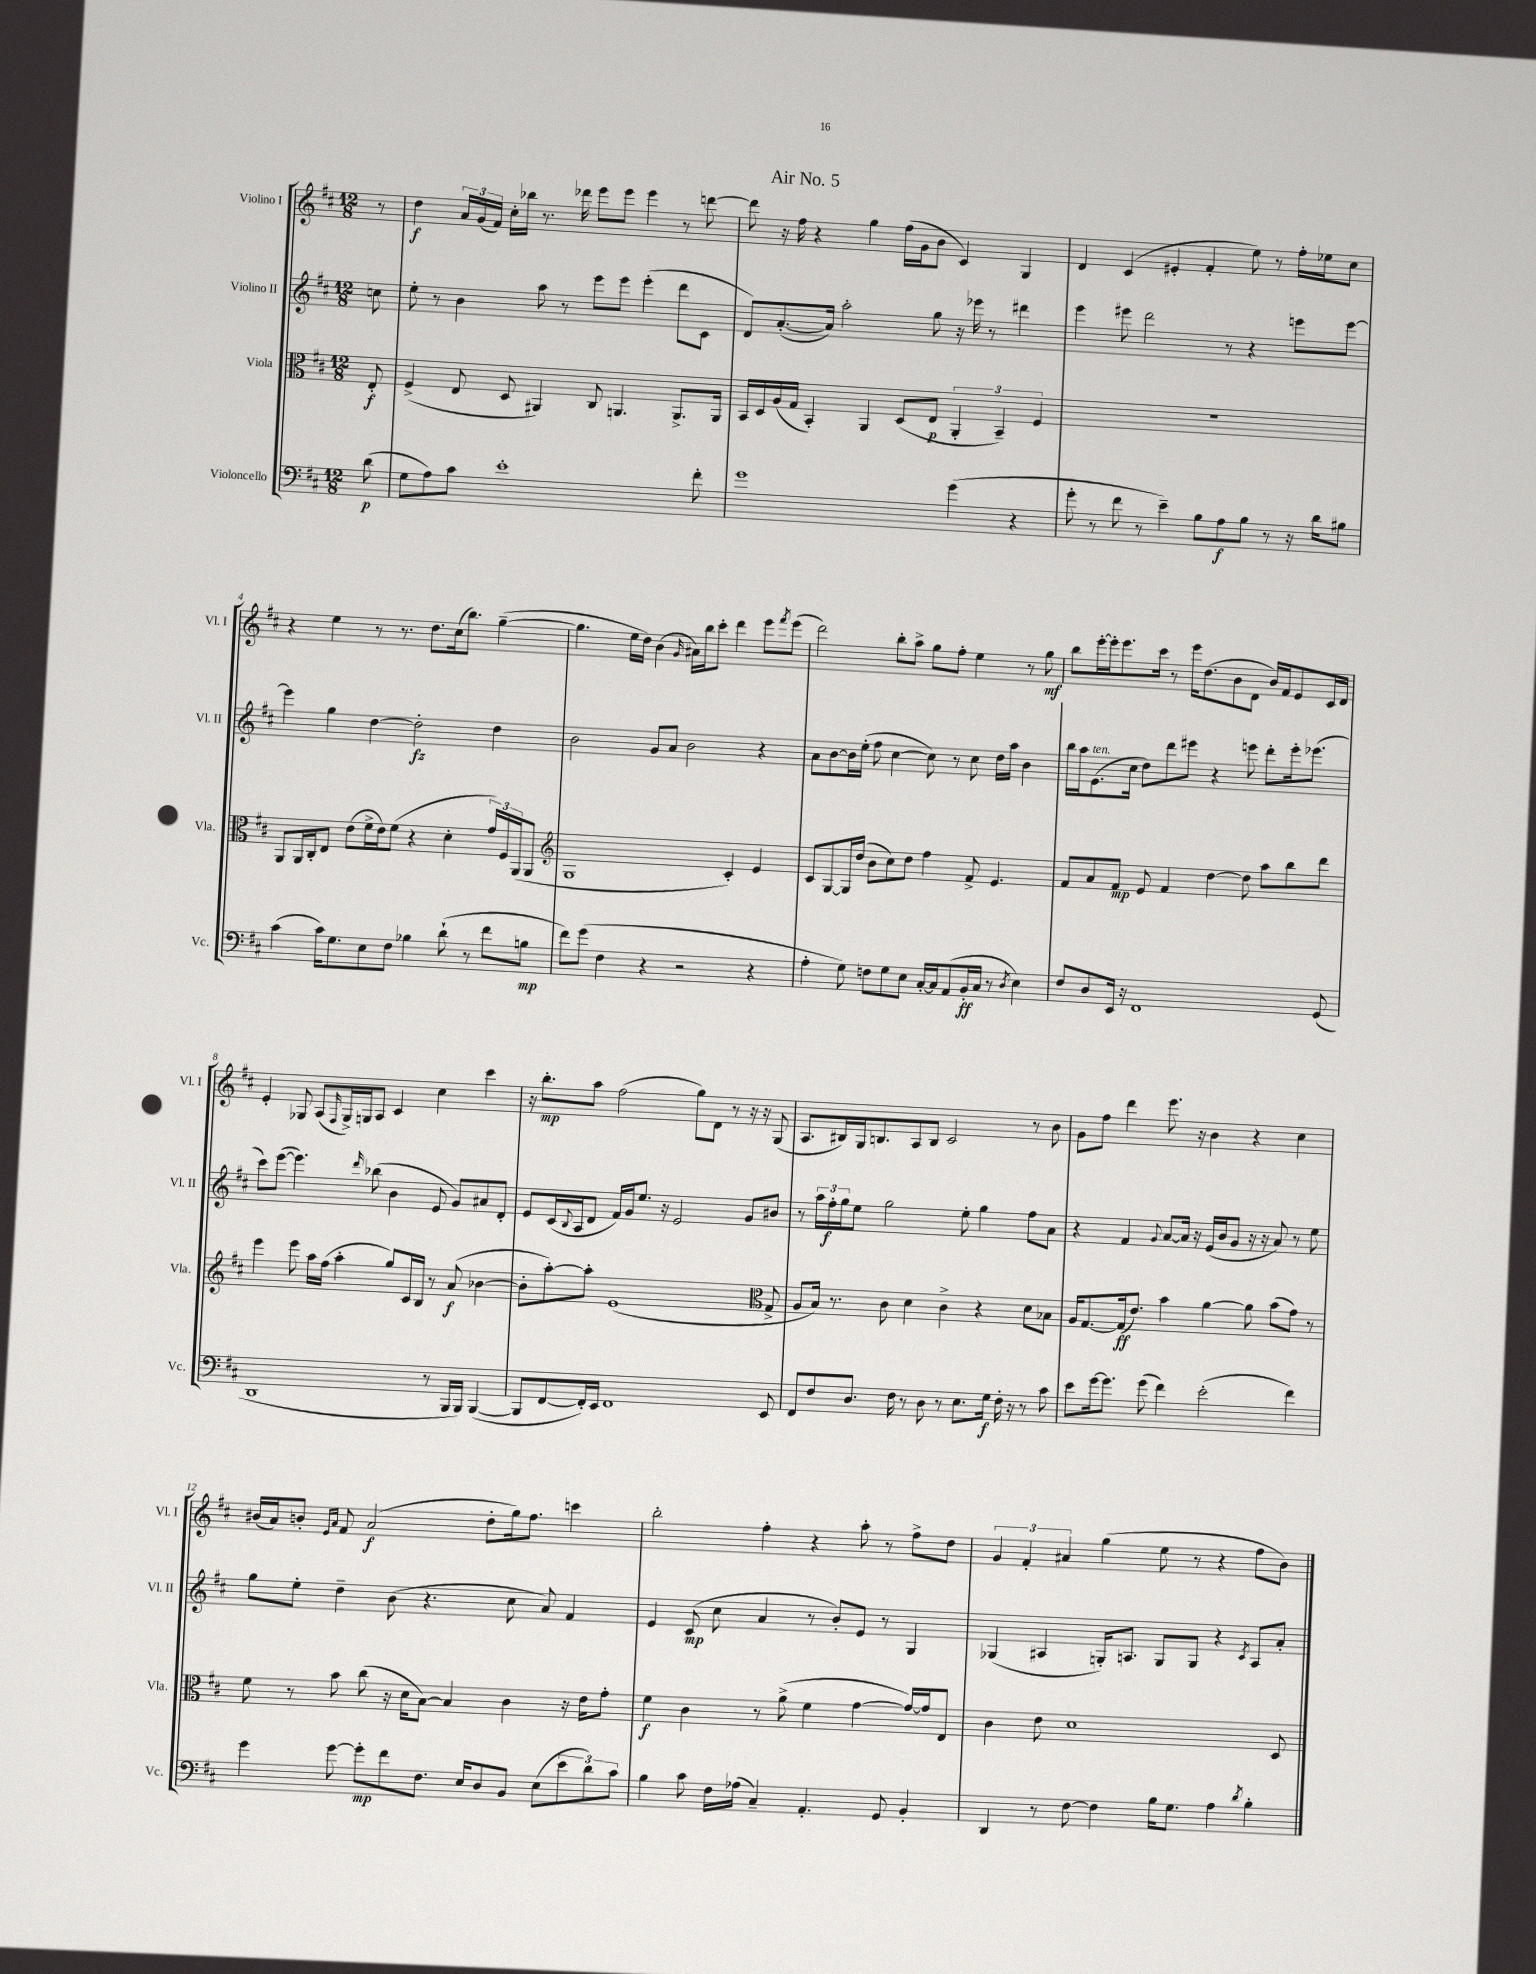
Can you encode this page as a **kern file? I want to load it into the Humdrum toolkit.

**kern	**kern	**kern	**kern
*staff4	*staff3	*staff2	*staff1
*clefF4	*clefC3	*clefG2	*clefG2
*k[f#c#]	*k[f#c#]	*k[f#c#]	*k[f#c#]
*M12/8	*M12/8	*M12/8	*M12/8
(8d	8E'	8cc	8r
=	=	=	=
8G	(4F#^	8ee'	4dd
8A)	.	8r	.
8c#	8E	4b	24a
.	.	.	(24g
.	.	.	24f#)
1e'	8D	.	16cc#'
.	.	.	16bb-
.	4AA#)	8aa	8.r
.	.	8r	.
.	.	.	16ddd-
.	8C#	8eee	8eee
.	4.AA	8eee	8eee
.	.	(4eee'	4eee
.	8.AA^	8ddd	8r
8f#'	.	8c#	[8ddd
.	16AA	.	.
=	=	=	=
1g	16BB	8d)	8ddd]
.	16D	.	.
.	(16A	([8.a'	16r
.	16G	.	16ff#
.	4BB')	.	4r
.	.	16a])	.
.	.	2aa'	.
.	4AA	.	4gg
.	(8D	.	(16ff#
.	.	.	16g
.	8E	8gg	8b
(4g	6AA'	16r	4c#)
.	.	16eee-	.
.	.	8r	.
.	6BB~)	.	.
4r	.	4ddd#	4G
.	6F#	.	.
=	=	=	=
8g'	1.r	4eee	4d
8r	.	.	.
8f#	.	8eee#	(4c#
8r	.	2ddd	.
4e~)	.	.	4e#'
8B	.	.	4f#'
8A	.	8r	.
8B	.	4r	8ee)
8r	.	.	8r
16r	.	8eee	16ff#'
16d	.	.	16ee-
8B#	.	[8eee	8cc#
=	=	=	=
(4c#	8AA	4eee]	4r
.	16AA	.	.
.	16C#'	.	.
16c#)	8E	4gg	4ee
8.G	.	.	.
.	(8e	.	.
8E	16f#^	[4dd	8r
.	16e)	.	.
8F#	(8f#	.	8.r
4B-	4r	2dd']	.
.	.	.	8.dd
(8d`	4d'	.	(16cc#
.	.	.	8.bb)
8r	.	.	.
8f#	24g)	4dd	([4gg~
.	24F#	.	.
.	(24AA	.	.
8B	8AA	.	.
=	=	=	=
*	*clefG2	*	*
8f#)	1G	2b	4.gg]
(8g	.	.	.
4F#	.	.	.
.	.	.	16ee
.	.	.	16dd)
4r	.	8g	(4b
.	.	8a	.
.	.	.	16qqg
2r	.	2b	16a#)
.	.	.	16bb
.	.	.	8ccc#'
.	4c#')	.	4ddd
4r	4e	4r	8eee
.	.	.	8qfff#
.	.	.	(8eee
=	=	=	=
4A'	8c#	8a	2ddd)
.	[8G	[8b	.
8G)	16G]	16b]	.
.	(16dd	(16ee'	.
8F	8b	8ff#	.
8G	8cc#)	[4cc#	8bb'
8E	8dd	.	8aa^
[16C#'	4ff#	8cc#])	8gg
16C#]	.	.	.
(8AA	.	8r	8ff#'
16BB'	8f#^	8cc#	4ee
16C#	.	.	.
8r	4.e	16dd	.
.	.	16aa	.
8qD	.	.	.
4E)	.	4b	8r
.	.	.	8gg
=	=	=	=
8F#	8f#	16bb	8bb
.	.	16aa	.
8D	8a	(8.e	[16eee'
.	.	.	16eee']
16EE	8f#	.	8.eee
16r	.	16cc#	.
1FF#	8e	8dd)	.
.	.	.	16ccc#
.	4f#	8ddd	8r
.	.	8eee#	16eee
.	.	.	(8.dd
.	[4dd	4r	.
.	.	.	8b
.	8dd]	8eee	8d
.	8aa	8ddd'	16b)
.	.	.	16f#
.	8bb	16eee'	8e
.	.	(8.eee-	.
(8GG	8ddd	.	16c#
.	.	.	16d
=	=	=	=
1DD	4eee	8ccc#)	4e'
.	.	([8eee	.
.	8eee	4.eee])	8G-
.	16aa	.	(8A
.	(16ff#	.	.
.	.	.	16qqF#
.	4aa'	.	16G-^)
.	.	.	16G
.	.	16qqddd	.
.	.	(8bb-	8A
.	8gg)	4b	4c#
.	16c#	.	.
.	16B	.	.
8r	8r	8e	4cc#
16BBB	(8a	8g)	.
16BBB)	.	.	.
([4BBB	[4b-	8a#	4ccc#
.	.	8d'	.
=	=	=	=
8BBB]	8b-']	8e	16r
.	.	.	8.bb'
[8FF#	[8aa')	(16c#	.
.	.	8qqB	.
.	.	16A	.
16FF#'])	8aa']	8d	8aa
16EE	.	.	.
1FF#	(1e	16f#)	(2ff#
.	.	16g	.
.	.	8.ee	.
.	.	16r	.
.	.	2e	.
.	.	.	8gg)
.	.	.	8d
.	.	.	8r
.	.	8g	16r
.	.	.	16r
*	*clefC3	*	*
8EE	8G^	8b#	(8G
=	=	=	=
8FF#	8A	8r	8.A
8F#	16B)	24aa	.
.	.	24ff#'	.
.	8.r	.	16B#)
.	.	24gg	.
8.D	.	8ee	16G
.	.	.	8.B
.	8c#	2gg	.
16F#	.	.	.
8r	4d	.	8A
8D	.	.	8B
8r	4c#^	.	2c#
8.E	.	8ee'	.
.	4r	4gg	.
16G	.	.	.
16F#'	.	.	.
16r	.	.	.
8r	8d	8ff#	8r
8c#	8B-	8a	8b
=	=	=	=
8e	16A	4r	8g
.	[8.G	.	.
[16g	.	.	8ff#
8.g]	.	.	.
.	(16G]	4f#	4ddd
.	8.e)	.	.
(8g	.	.	.
.	.	8qqg	.
4f#)	4b	[8a	8.eee
.	.	16a]	.
.	.	16r	16r
(2e'	[4a	(16e	4b
.	.	16b	.
.	.	8g	.
.	8a]	16r	4r
.	.	16r	.
.	(8b	8a)	.
4f#)	8g)	8r	4cc#
.	8r	8ee	.
=	=	=	=
4g	8f#	8gg	(16b#
.	.	.	16a)
.	8r	8ee'	8b'
.	.	.	16qqe
.	.	.	16qqa
[8g	8b	4dd~	8f#
8g']	(8cc#	.	(2a
8f#	16r	(8b	.
.	16d	.	.
8.F#	[8B)	4.r	.
.	4B]	.	.
16E	.	.	.
8D	.	.	8dd'
8BB	4c#	8cc#	16gg)
.	.	.	8.ff#
(8E	.	8a)	.
12e	16r	4f#	4ccc
.	16e	.	.
12d)	.	.	.
.	8g'	.	.
12c#	.	.	.
=	=	=	=
4B	4f#	4e	2bb'
8c#	4c#	(8c#	.
16F#	.	8cc#	.
(16A-	.	.	.
4C#~)	8r	4a	4ff#'
.	(8a^	.	.
4.AA'	4f#	8r	4r
.	.	8b')	.
.	[4g	8e	8aa'
8GG	.	8r	8r
4BB'	16g_)	4G	8ff#^
.	16g]	.	.
.	8E	.	8dd
=	=	=	=
4DD	4c#	(4G-	6g
.	.	.	6f#'
8r	8e	4A#	.
.	.	.	6a#
[8F#	1d	.	.
4F#]	.	16G')	(4gg
.	.	8.A	.
16B	.	8G	8ee
8.G	.	.	.
.	.	8G	8r
4A	.	4r	4r
8qd	.	8qc#	.
4B'	.	8A	8ff#
.	8D	8a'	8b)
==	==	==	==
*-	*-	*-	*-
